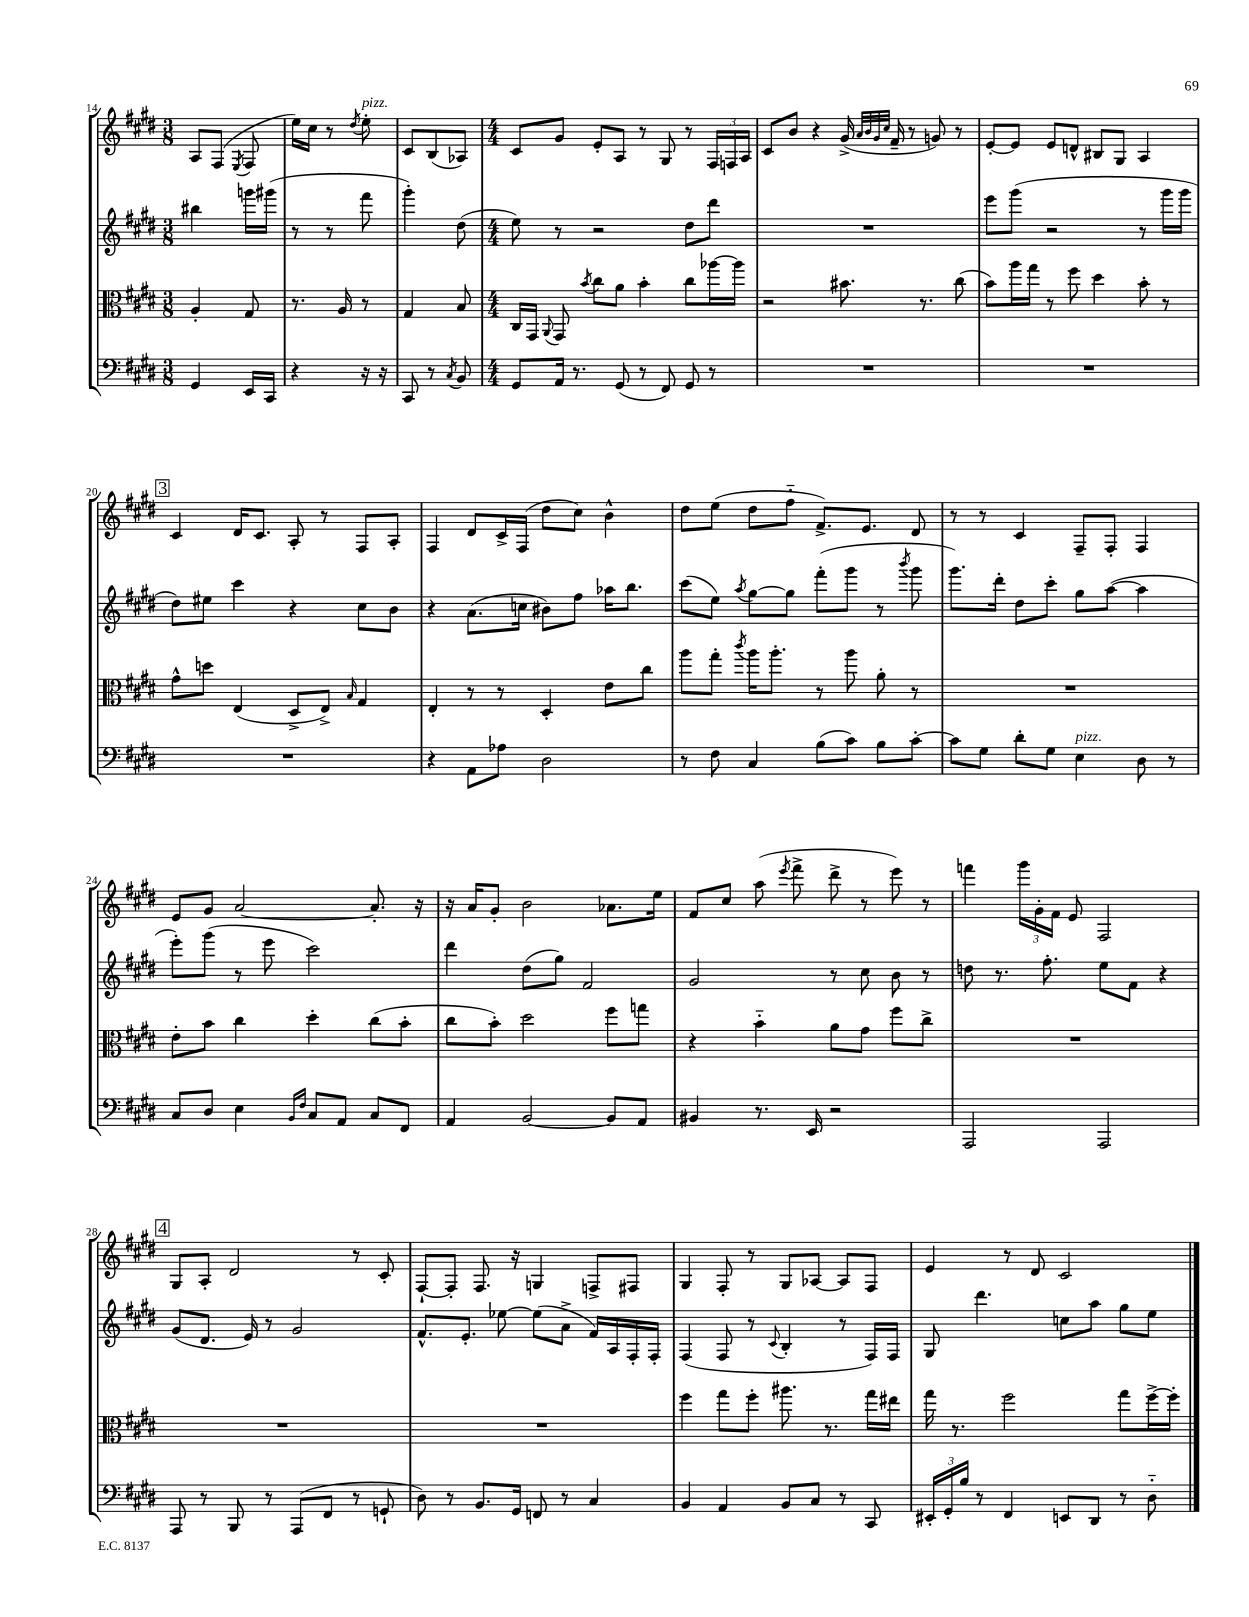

**kern	**kern	**kern	**kern
*part4	*part3	*part2	*part1
*staff4	*staff3	*staff2	*staff1
*clefF4	*clefC3	*clefG2	*clefG2
*k[f#c#g#d#]	*k[f#c#g#d#]	*k[f#c#g#d#]	*k[f#c#g#d#]
*M3/8	*M3/8	*M3/8	*M3/8
=14	=14	=14	=14
4GG#/	4A'/	4bb#X\	8A/L
.	.	.	(8F#/J
.	.	.	8qE/
16EE/LL	8G#/	16gggn\LL	8F#/
16CC#/JJ	.	(16ggg#X\JJ	.
=15	=15	=15	=15
4r	8.r	8r	16ee\LL)
.	.	.	16cc#\JJ
.	.	8r	8r
.	16A/	.	.
.	.	.	8qdd#/
!	!	!	!LO:TX:a:i:t=pizz.
16r	8r	8fff#\	8ee'\
16r	.	.	.
=16	=16	=16	=16
8CC#/	4G#/	4ggg#'\)	8c#/L
8r	.	.	(8B/
8qC#/	.	.	.
8BB/	8B/	(8dd#\	8A-X/J)
=17	=17	=17	=17
*M4/4	*M4/4	*M4/4	*M4/4
8GG#/L	16C#/LL	8ee\)	8c#/L
.	16GG#/JJ	.	.
.	8qqAA/	.	.
16AA/Jk	8GG#/	8r	8g#/J
8.r	.	.	.
.	8qb/	.	.
.	8cc#\L	2r	8e'/L
(8GG#/	8a\J	.	8A/J
8r	4b'\	.	8r
8FF#/)	.	.	8G#/
8GG#/	8cc#\L	8dd#\L	8r
8r	[16aa-X\L	8ddd#\J	24F#/LL
.	.	.	24Fn/
.	16aa-\JJ]	.	.
.	.	.	24A/JJ
=18	=18	=18	=18
1r	2r	1r	8c#/L
.	.	.	8b/J
.	.	.	4r
.	8.b#X\	.	(16g#^/
.	.	.	32qqa/LLL
.	.	.	32qqb/
.	.	.	32qqg#/
.	.	.	32qqcc#/JJJ
.	.	.	16f#~/
.	.	.	8r
.	8.r	.	.
.	.	.	8gn/)
.	(8cc#\	.	8r
=19	=19	=19	=19
1r	8b\L)	8eee\L	[8e'/L
.	16aa\L	(8ggg#\J	8e/J]
.	16gg#\JJ	.	.
.	8r	2r	8e/L
.	8ff#\	.	8dn^^/J
.	4dd#\	.	8B#X/L
.	.	.	8G#/J
.	8b'\	8r	4A/
.	8r	16ggg#\LL	.
.	.	16ggg#\JJ	.
!!LO:LB:g=z
!!LO:REH:place=s1:t=3
=20	=20	=20	=20
1r	8g#^^\L	8dd#\L)	4c#/
.	8ddn\J	8ee#X\J	.
.	(4E/	4ccc#\	16d#/KL
.	.	.	8.c#/J
.	8D#^/L	4r	8A'/
.	8E^/J)	.	8r
.	16qqB/	.	.
.	4G#/	8cc#\L	8F#/L
.	.	8b\J	8A'/J
=21	=21	=21	=21
4r	4E'/	4r	4F#/
8AA\L	8r	(8.a\L	8d#/L
8A-X\J	8r	.	16c#^/L
.	.	16ccn\Jk	(16F#/JJ
2D#\	4D#'/	8b#X\L)	8dd#\L
.	.	8ff#\J	8cc#\J)
.	8e\L	16aa-X\KL	4b^^\
.	.	8.bb\J	.
.	8cc#\J	.	.
=22	=22	=22	=22
8r	8aa\L	(8ccc#\L	8dd#\L
8F#\	8gg#'\J	8ee\J)	(8ee\J
.	8qccc#/	8qaa/	.
4C#/	16aa\KL	[8gg#\L	8dd#\L
.	8.aa'\J	.	.
.	.	8gg#\J]	8ff#\J
(8B\L	8r	(8fff#'\L	8.f#^/L)
8c#\J)	8aa\	8ggg#\J	.
.	.	.	8.e/J
8B\L	8a'\	8r	.
.	.	8qbbb/	.
[8c#'\J	8r	8ggg#\	8d#/
=23	=23	=23	=23
8c#\L]	1r	8.ggg#\L)	8r
8G#\J	.	.	8r
.	.	16ddd#'\Jk	.
8d#'\L	.	8dd#\L	4c#/
8G#\J	.	8ccc#'\J	.
!LO:TX:a:i:t=pizz.	!	!	!
4E\	.	8gg#\L	8F#~/L
.	.	([8aa\J	8F#'/J
8D#\	.	4aa\]	4F#/
8r	.	.	.
!!LO:LB:g=z
=24	=24	=24	=24
8C#/L	8e'\L	8eee'\L)	8e/L
8D#/J	8b\J	(8ggg#\J	8g#/J
4E\	4cc#\	8r	[2a/
.	.	8eee\	.
16qqBB/LL	.	.	.
16qqF#/JJ	.	.	.
8C#/L	4dd#'\	2ccc#\)	.
8AA/J	.	.	.
8C#/L	(8cc#\L	.	8.a'/]
8FF#/J	8b'\J	.	.
.	.	.	16r
=25	=25	=25	=25
4AA/	8cc#\L	4ddd#\	16r
.	.	.	16a/KL
.	8b'\J)	.	8g#'/J
[2BB/	2dd#\	(8dd#\L	2b\
.	.	8gg#\J)	.
.	.	2f#/	.
8BB/L]	8ff#\L	.	8.a-X\L
8AA/J	8ggn\J	.	.
.	.	.	16ee\Jk
=26	=26	=26	=26
4BB#X/	4r	2g#/	8f#/L
.	.	.	8cc#/J
8.r	4b\	.	(8aa\
.	.	.	8qeee/
.	.	.	8fff#^\
16EE/	.	.	.
2r	8a\L	8r	8ddd#^\
.	8g#\J	8cc#\	8r
.	8ff#\L	8b\	8eee\)
.	8cc#^\J	8r	8r
=27	=27	=27	=27
2AAA/	1r	8ddn\	4fffn\
.	.	8.r	.
.	.	.	24ggg#\LL
.	.	.	24g#'\
.	.	8.ff#'\	.
.	.	.	24f#\JJ
.	.	.	8e/
2AAA/	.	8ee\L	2F#/
.	.	8f#\J	.
.	.	4r	.
!!LO:LB:g=z
!!LO:REH:place=s1:t=4
=28	=28	=28	=28
8AAA/	1r	(8g#/L	8G#/L
8r	.	8.d#/J	8A'/J
8BBB/	.	.	2d#/
.	.	16e/)	.
8r	.	8r	.
(8AAA/L	.	2g#/	.
8FF#/J	.	.	.
8r	.	.	8r
8GGn`/	.	.	8c#'/
=29	=29	=29	=29
8D#\)	1r	8.f#^^/L	[8F#`/L
8r	.	.	8F#'/J]
.	.	8.e'/J	.
8.BB/L	.	.	8.F#/
.	.	[8ee-X\	.
16GG#/Jk	.	.	16r
8FFn/	.	(8ee-\L]	4Gn/
8r	.	8a^\J	.
4C#/	.	16f#/LL)	8Fn^/L
.	.	16A/	.
.	.	16F#'/	8F#X/J
.	.	16F#'/JJ	.
=30	=30	=30	=30
4BB/	4ff#\	(4F#/	4G#/
4AA/	8gg#\L	8F#/	8F#'/
.	8ff#'\J	8r	8r
.	.	8qqc#/	.
8BB/L	8.aa#X\	4B'/	8G#/L
8C#/J	.	.	[8A-X/J
.	8.r	.	.
8r	.	8r	8A-/L]
8CC#/	16gg#\LL	16F#/LL)	8F#/J
.	16ee#X\JJ	16F#/JJ	.
=31	=31	=31	=31
24EE#X'/LL	16gg#\	8G#/	4e/
24GG#'/	.	.	.
.	8.r	.	.
24B/JJ	.	.	.
8r	.	4.ddd#\	.
4FF#/	2ff#\	.	8r
.	.	.	8d#/
8EEn/L	.	8ccn\L	2c#/
8DD#/J	.	8aa\J	.
8r	8gg#\L	8gg#\L	.
8D#\	[16ff#^\L	8ee\J	.
.	16ff#'\JJ]	.	.
==	==	==	==
*-	*-	*-	*-
